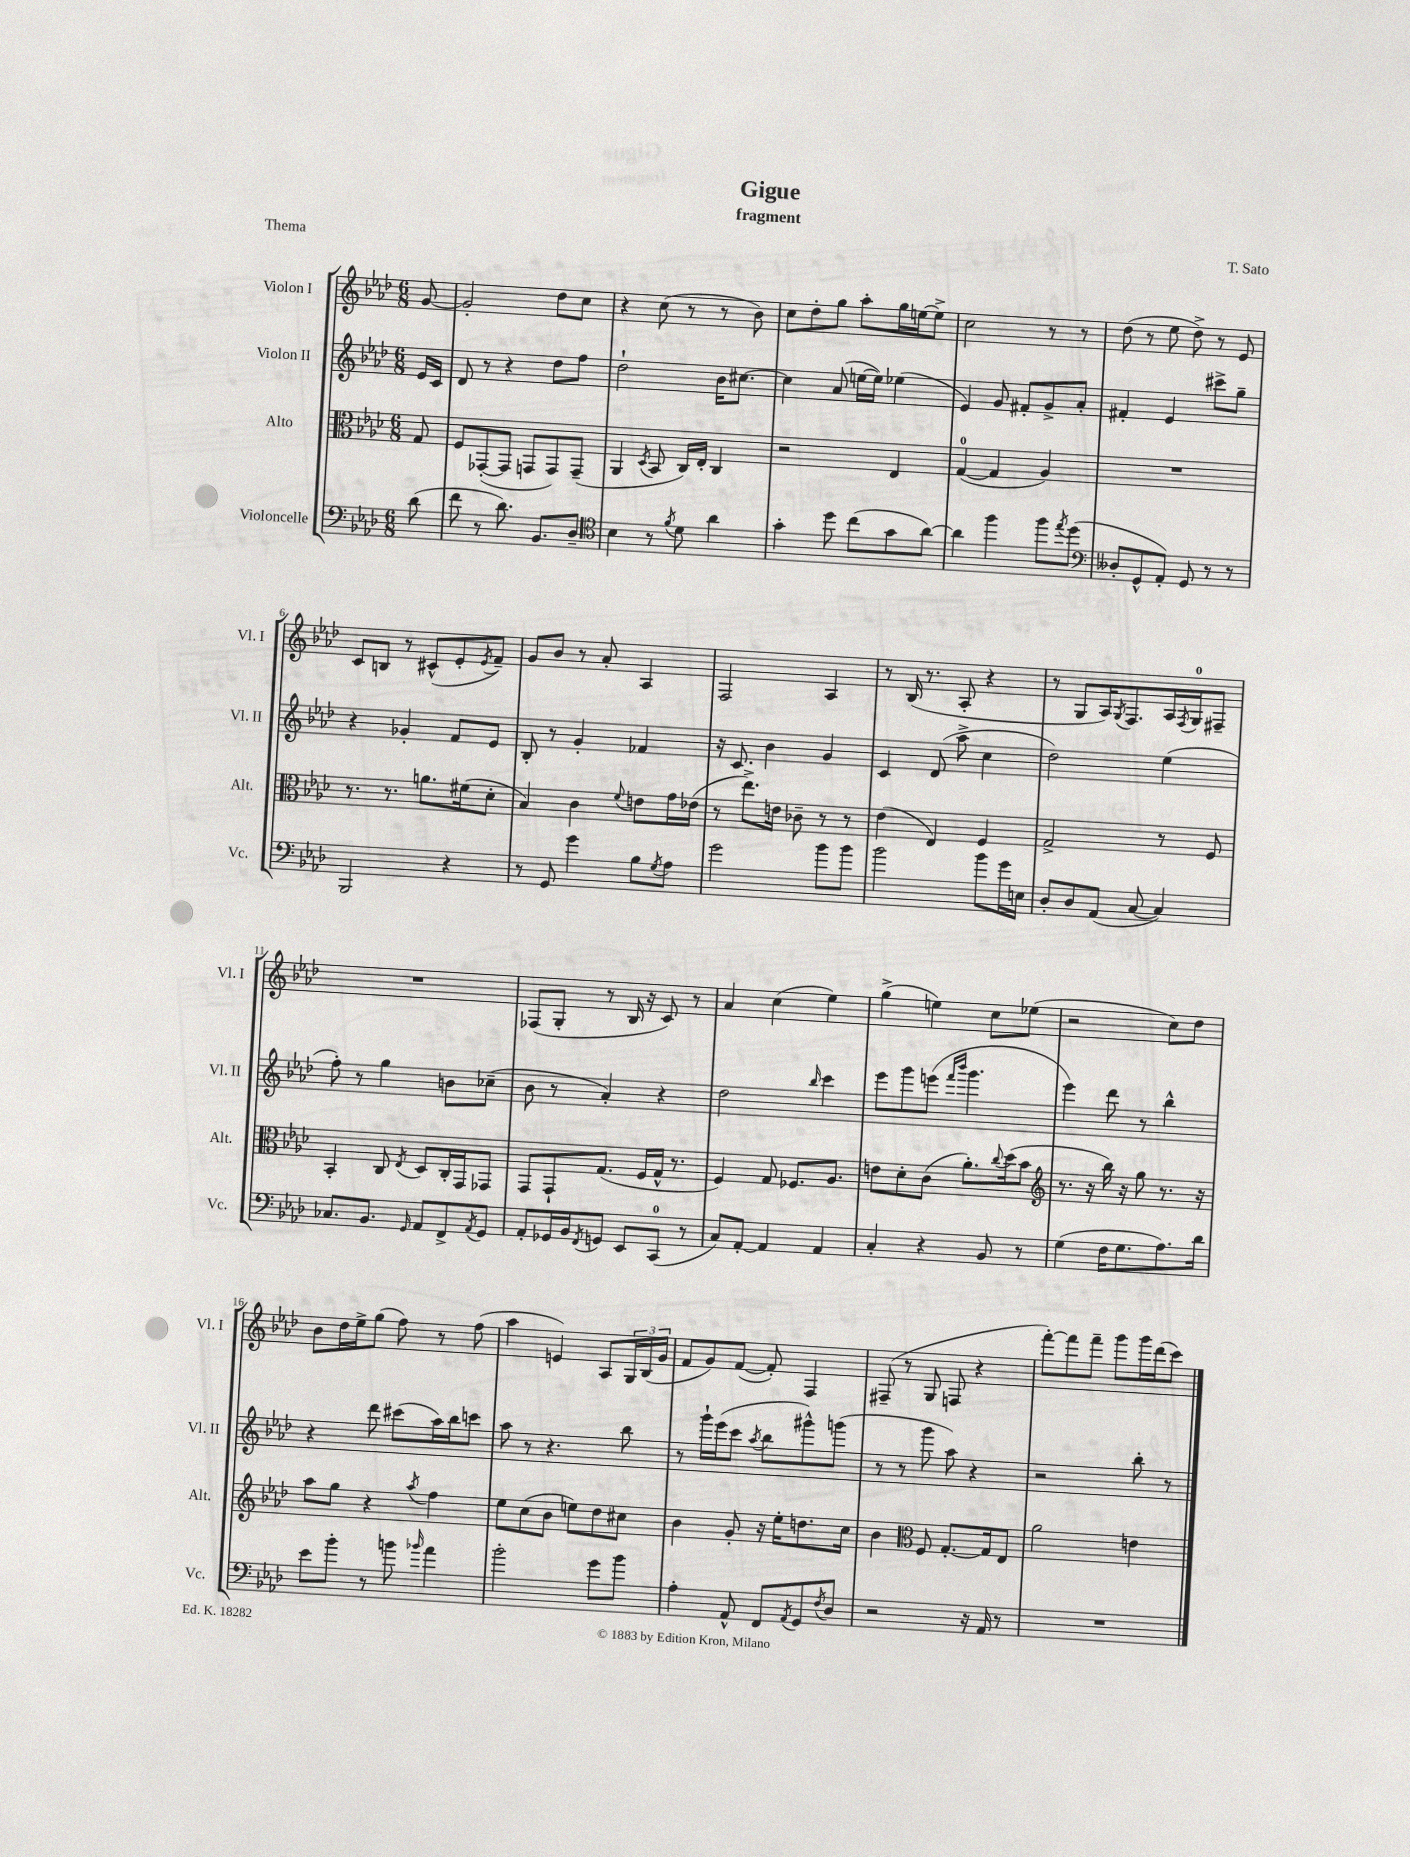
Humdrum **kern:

**kern	**kern	**kern	**kern
*part4	*part3	*part2	*part1
*staff4	*staff3	*staff2	*staff1
*I"Violoncelle	*I"Alto	*I"Violon II	*I"Violon I
*I'Vc.	*I'Alt.	*I'Vl. II	*I'Vl. I
*clefF4	*clefC3	*clefG2	*clefG2
*k[b-e-a-d-]	*k[b-e-a-d-]	*k[b-e-a-d-]	*k[b-e-a-d-]
*M6/8	*M6/8	*M6/8	*M6/8
=	=	=	=
(8d-\	8G/	16e-/LL	[8g/
.	.	16c/JJ	.
=1	=1	=1	=1
8f\	8F/L	8d-/	2g'/]
8r	([8GG-X'/	8r	.
8.d-\)	8GG-/J]	4r	.
.	8GGn/L	.	.
8.BB-/L	.	.	.
.	8GG/)	8dd-\L	8dd-\L
8D-~/J	(8GG~/J	8ff\J	8cc\J
=2	=2	=2	=2
*clefC4	*	*	*
4B-\	4AA-/	2dd-`\	4r
.	8qD-/	.	.
8r	8BB-/	.	(8cc\
8qf/	.	.	.
8d-\	16C/LL)	.	8r
.	16E-'/JJ	.	.
4a-\	4C/	16b-\KL	8r
.	.	[8.cc#X\J	.
.	.	.	8b-\)
=3	=3	=3	=3
4g'\	2r	4cc#\]	8cc\L
.	.	.	8dd-'\
8dd-\	.	(8a-/	8gg\J
(8cc\L	.	[16een\LL	8aa-'\L
.	.	16ee\JJ])	.
8g\	4E-/	(4ee-X\	16gg\L
.	.	.	[16een\J
[8a-\J)	.	.	8ee^\J]
=4	=4	=4	=4
4a-\]	([4G/	4e-/)	2cc\
4ff\	4G/]	8g/	.
.	.	8f#X'/L	.
8ff\L	4A-/)	8g^/	8r
8qee-/	.	.	.
(8dd-\J	.	8a-'/J	8r
=5	=5	=5	=5
*clefF4	*	*	*
8D--X'/L	2.r	4f#X'/	(8dd-\
8GG^^/	.	.	8r
8AA-'/J)	.	4e-/	8ee-\
8GG/	.	.	8dd-^\)
8r	.	8ccc#X^\L	8r
8r	.	8gg~\J	8e-/
!!LO:LB:g=z
=6	=6	=6	=6
2BBB-/	8.r	4r	8c/L
.	.	.	8Bn/J
.	8.r	.	.
.	.	4g-X'/	8r
.	8.an\L	.	(8c#X^^/L
4r	.	8f/L	8e-'/
.	(16f#X\k	.	.
.	.	.	8qe-/
.	8d-'\J	8e-/J	8f~/J)
=7	=7	=7	=7
8r	4B-/)	8B-'/	8g/L
8GG/	.	8r	8b-/J
4g\	4c\	4g'/	8r
.	.	.	8a-'/
.	8qqf/	.	.
8B-\L	8en\L	4f-X/	4A-/
8qG/	.	.	.
8A-\J	16g\L	.	.
.	(16e-X\JJ	.	.
=8	=8	=8	=8
2g\	8r	16r	2F/
.	.	8.c/	.
.	8.ee-^\L)	.	.
.	.	4b-\	.
.	16en\Jk	.	.
.	8c-X~\	.	.
8b-\L	8r	4g/	4A-/
8b-\J	8r	.	.
=9	=9	=9	=9
2b-\	(4e-\	4c/	8r
.	.	.	(16B-/
.	.	.	8.r
.	4E-/)	(8d-/	.
.	.	8aa-^\	8A-'/
8b-\L	4F/	4cc\	4r
16g\L	.	.	.
16En\JJ	.	.	.
=10	=10	=10	=10
8D-'/L	2G^/	2dd-\)	8r
8D-/	.	.	8G/L
(8AA-/J	.	.	16A-/K)
.	.	.	8qG/
.	.	.	8.F/
[8C/	.	.	.
4C/])	8r	(4ee-\	16A-/L
.	.	.	8qF/
.	.	.	16G/J
.	8F/	.	8F#X~/J
!!LO:LB:g=z
=11	=11	=11	=11
8.C-X/L	4BB-'/	8ff'\)	2.r
.	.	8r	.
8.BB-/J	.	.	.
.	8C/	4gg\	.
16qqGG/	8qE-/	.	.
8AA-/L	8D-/L	.	.
8FF^/	16C'/L	8bn\L	.
.	16GG/J	.	.
8qAA-/	.	.	.
8GG/J	8GG-X/J	(8cc-X~\J	.
=12	=12	=12	=12
8AA-'/L	8GG/L	8b-\	(8F-X/L
16GG-X/L	8GG`/	8r	8G'/J
16BB-/J	.	.	.
8qFF/	.	.	.
8GGn/J	(8.G/J	4a-'/)	8r
8EE-/L	.	.	16B-/
.	16F/LL	.	16r
(8CC/J	16G^^/JJ	4r	8c/)
.	8.r	.	.
8r	.	.	8r
=13	=13	=13	=13
8C/L)	4F/)	2dd-\	4a-/
[8AA-'/J	.	.	.
4AA-/]	8G/	.	(4cc\
.	8.F-X/L	.	.
.	.	16qqbb-/	.
4AA-/	.	4ccc\	4ee-\)
.	8.A-/J	.	.
=14	=14	=14	=14
4C'/	8en\L	8eee-\L	(4gg^\
.	8d-'\	8ggg\	.
4r	(8c\J	(8eeen\J	4een\)
.	.	16qqfff/LL	.
.	.	16qqbbb-/JJ	.
.	8.a-'\L)	4.ggg\	.
8BB-/	.	.	8cc\L
.	8qqcc/	.	.
.	(16dd-\k	.	.
8r	8b-\J	.	(8ee-X\J
=15	=15	=15	=15
*	*clefG2	*	*
(4G\	8.r	4eee-\)	2r
.	16r	.	.
16F\KL	16bb-\)	8ddd-\	.
8.G\	16r	.	.
.	8gg\	8r	.
8.A-\)	8.r	4bb-^^\	8cc\L)
.	.	.	8dd-\J
16d-\Jk	16r	.	.
!!LO:LB:g=z
=16	=16	=16	=16
8e-\L	8aa-\L	4r	8b-\L
8b-'\J	8gg\J	.	16dd-\L
.	.	.	16ee-^\J
8r	4r	8ddd-\	(8gg\J
8bn\	.	(8ccc#X\L	8ff\)
16qqb-X/	8qaa-/	.	.
4a-\	4ff\	16aa-\L)	8r
.	.	16bb-\J	.
.	.	8cccn\J	(8ff\
=17	=17	=17	=17
2b-'\	8ee-\L	8aa-\	4aa-\
.	(8cc\	8r	.
.	8b-\J	4.r	4en/)
.	8een\L)	.	.
8g\L	8dd-\	.	8A-/L
8b-\J	8cc#X\J	8bb-\	24G/L
.	.	.	(24B-/
.	.	.	24g/JJ
=18	=18	=18	=18
4A-'\	4b-\	8r	8f/L
.	.	16ggg`\LL	8g/)
.	.	(16eee-\J	.
8AA-^^/	8g'/	8ccc\J	([8f/J
.	.	8qaa-/	.
8FF/L	16r	8bb-\L	8f'/])
.	16ee-'\KL	.	.
8qAA-/	.	.	.
8GG/	8.ddn\	8ggg#X^^\)	4F/
8qF/	.	.	.
8D-/J	.	(8gggn\J	.
.	16cc\Jk	.	.
=19	=19	=19	=19
2r	4b-\	8r	(8F#X~/
.	.	8r	8r
*	*clefC3	*	*
.	8F/	8ggg\	8G/
.	[8.G'/L	8aa-\)	8Fn/
16r	.	4r	4r
16AA-/	16G/k]	.	.
8r	8E-/J	.	.
=20	=20	=20	=20
2.r	2a-\	2r	[8fff'\L)
.	.	.	8fff\]
.	.	.	8fff~\J
.	.	.	8ggg\L
.	4en\	8bb-'\	16ggg\L
.	.	.	(16ddd-\J
.	.	8r	8ccc\J)
==	==	==	==
*-	*-	*-	*-
